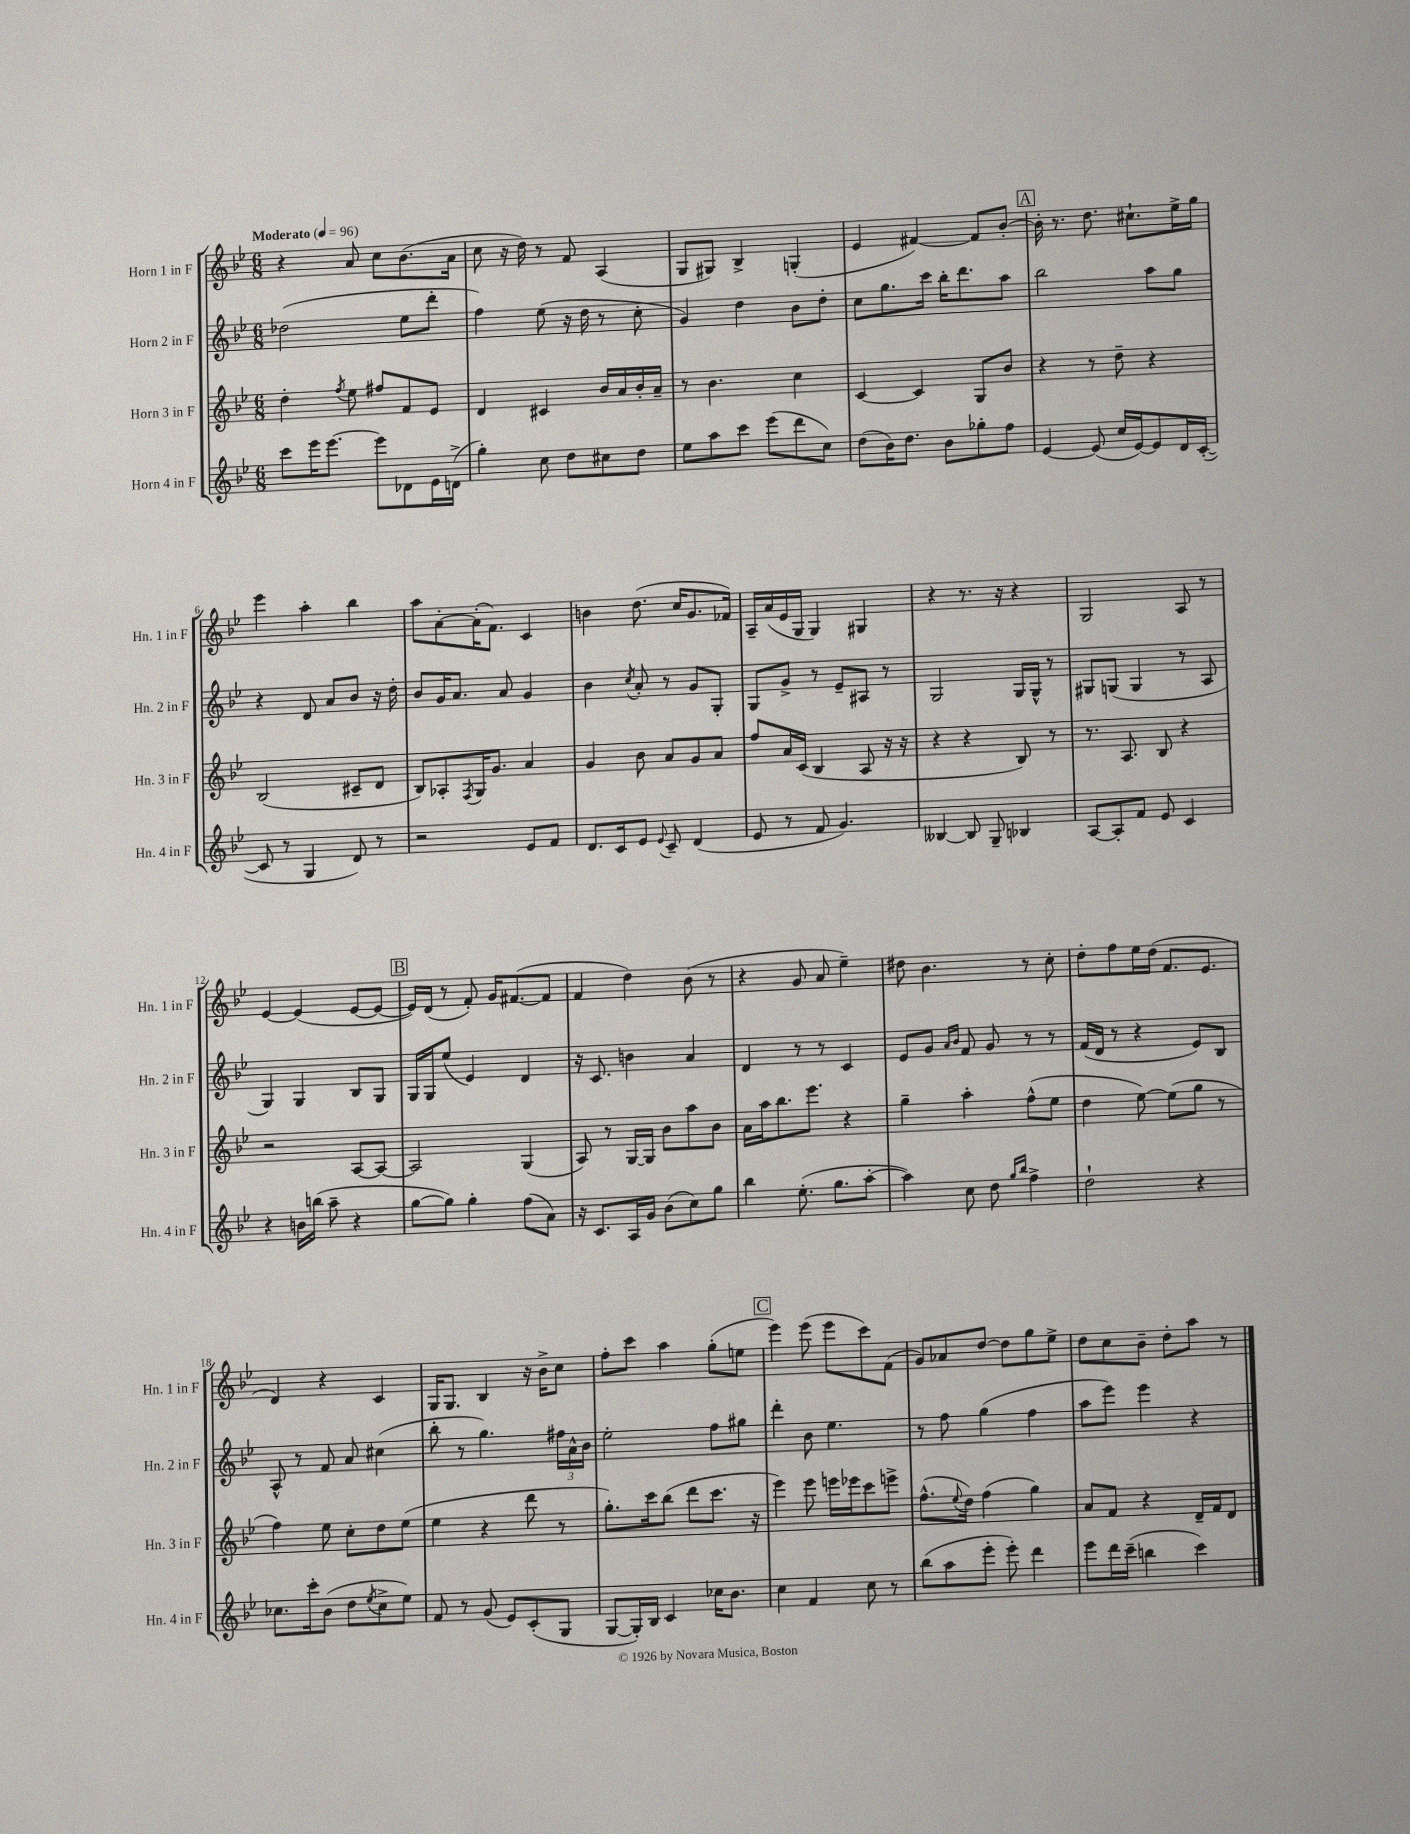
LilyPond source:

<<
\new StaffGroup <<
\new Staff = "s0" \with { instrumentName = "Horn 1 in F" shortInstrumentName = "Hn. 1 in F" } {
    \clef treble \key bes \major \numericTimeSignature \time 6/8 \tempo "Moderato" 4 = 96
    r4 a'8 c''8 bes'8.( a'16 |
    c''8 r16 d''16) r8 f'8 a4( |
    g8 gis8) bes4-> g4-.( |
    ees'4 fis'4~) fis'8 bes'8~-. |
    \mark \markup { \box "A" } bes'16-. r8. d''8. cis''8.-! ees''16-> g''16 |
    ees'''4 a''4-. bes''4 |
    a''8 a'8~-. a'16-.( f'8.) c'4 |
    b'4 d''8.( c''16 g'8. fes'16) |
    a16-- a'16( ees'16 g16 g4) gis4 |
    r4 r8. r16 r4 |
    g2 a8 r8 |
    ees'4~ ees'4( ees'8~ ees'8~ |
    \mark \markup { \box "B" } ees'16) d'16( r8 f'8-.) g'16 fis'8.~( fis'8 |
    f'4 d''4) bes'8( r8 |
    r4 g'8 a'8 ees''4--) |
    dis''8 bes'4. r8 c''8-. |
    d''8-. f''8 ees''16 d''16( f'8. ees'8. |
    d'4) r4 c'4 |
    g16 g8. bes4 r16 bes'16-> c''8 |
    f''8-. c'''8 a''4 g''8-.( e''8 |
    \mark \markup { \box "C" } ees'''4) ees'''8( ees'''8 c'''8) f'8( |
    g'8) aes'8 d''8~ d''8 g''8 ees''8-> |
    d''8 c''8 bes'8-- d''8-. a''8 r8 \bar "|." |
}
\new Staff = "s1" \with { instrumentName = "Horn 2 in F" shortInstrumentName = "Hn. 2 in F" } {
    \clef treble \key bes \major \numericTimeSignature \time 6/8
    des''2( ees''8 d'''8-. |
    f''4) ees''8( r16 d''16 r8 c''8-. |
    g'4) d''4 bes'8 d''8-. |
    c''8 g''8. c'''16 bes''16-. d'''8. a''8 |
    \mark \markup { \box "A" } bes''2 a''8 g''8 |
    r4 d'8 a'8 bes'8 r16 d''16-. |
    bes'8 g'16 a'8. a'8 g'4 |
    bes'4 \acciaccatura { c''8 } a'8-. r8 g'8 g8-. |
    g8 g'8-> r8 ees'8-- ais8 r8 |
    g2 g16 g16-^ r8 |
    gis8 g8( g4 r8 a8 |
    g4) g4 bes8 g8 |
    \mark \markup { \box "B" } g16 g16 ees''8( ees'4) d'4 |
    r16 c'8. b'4 a'4 |
    d'4 r8 r8 c'4 |
    ees'8 g'8 \grace { a'16 bes'16 } f'8 g'8 r8 r8 |
    f'16( d'16 r8 r4 ees'8) bes8 |
    a8-^ r8 f'8 a'8 cis''4( |
    bes''8-. r8 g''4.) \tuplet 3/2 { fis''16 a'16-^ bes'16 } |
    ees''2-. f''8 gis''8 |
    \mark \markup { \box "C" } d'''4-. bes'8 ees''4. |
    r8 f''8 g''4( f''4 |
    a''8 ees'''8) ees'''4 r4 \bar "|." |
}
\new Staff = "s2" \with { instrumentName = "Horn 3 in F" shortInstrumentName = "Hn. 3 in F" } {
    \clef treble \key bes \major \numericTimeSignature \time 6/8
    d''4-. \acciaccatura { f''8 } ees''8 fis''8 f'8 ees'8 |
    d'4 cis'4 bes'16 a'16 bes'16-. a'16-- |
    r8 bes'4. c''4 |
    c'4~ c'4 g8 bes'8 |
    \mark \markup { \box "A" } r4 r8 d''8-- r4 |
    bes2( cis'8-- d'8 |
    bes8) aes8-. \acciaccatura { f8 } g16 g'8. a'4 |
    g'4 bes'8 a'8 g'8 a'8 |
    f''8 a'16 c'16( bes4 a8 r16 r16 |
    r4 r4 bes8) r8 |
    r8. a8. bes8 r4 |
    r2 a8~ a8~ |
    \mark \markup { \box "B" } a2 g4( |
    a8) r8 g16~ g16 bes'8 a''8 bes'8 |
    a'16 a''16 bes''8. ees'''8. r4 |
    g''4-- a''4-. f''8-^( ees''8 |
    d''4 ees''8~) ees''8( g''8 r8 |
    f''4) ees''8 c''8-. d''8 ees''8( |
    ees''4 r4 d'''8 r8 |
    g''8.-.) c'''16 bes''8( d'''8 c'''8. r16 |
    \mark \markup { \box "C" } ees'''4) ees'''8 e'''16 ees'''16 c'''8 e'''8-> |
    f''8.-^( \appoggiatura { ees''8 } d''16) f''4( g''4) |
    a'8 f'8 r4 d'16-- f'16 d'8 \bar "|." |
}
\new Staff = "s3" \with { instrumentName = "Horn 4 in F" shortInstrumentName = "Hn. 4 in F" } {
    \clef treble \key bes \major \numericTimeSignature \time 6/8
    c'''8 ees'''16 ees'''8.~ ees'''8 des'8 ees'16 d'16->( |
    g''4-.) c''8 d''8 cis''8 d''8 |
    ees''8 a''8 c'''8 ees'''8( d'''8 c''8) |
    d''8( bes'16) d''8. bes'8 ges''8-. f''8 |
    \mark \markup { \box "A" } ees'4~ ees'8( c''16 ees'16~) ees'8 d'16 c'16~-.( |
    c'8 r8 g4 d'8) r8 |
    r2 ees'8 f'8 |
    d'8. c'16 ees'8 \appoggiatura { ees'8 } c'8-- d'4( |
    ees'8 r8 f'8 g'4.) |
    beses4~ beses8 g8-- bes4 |
    a8~ a8-. f'8 ees'8 c'4 |
    r4 b'16 b''16( a''8-- r4 |
    \mark \markup { \box "B" } g''8~ g''8) g''4-. f''8( a'8) |
    r16 c'8. a16 g'16 bes'8( c''8) g''8 |
    bes''4 ees''8.-.( g''8. a''8~-. |
    a''4) c''8 d''8 \grace { g''16 bes''16 } f''4-> |
    d''2-! r4 |
    ces''8. c'''16-. bes'8( d''8 \acciaccatura { ees''8 } ces''8-> ees''8) |
    f'8 r8 g'8( ees'8) c'8-.( g8 |
    g8~ g16-.) bes16 c'4 ces''16 bes'8. |
    \mark \markup { \box "C" } c''4 f'4 c''8 r8 |
    bes''8( a''8 ees'''8-. ees'''8-.) d'''4 |
    ees'''8 d'''16 c'''16--( b''4 c'''4) \bar "|." |
}
>>
>>
